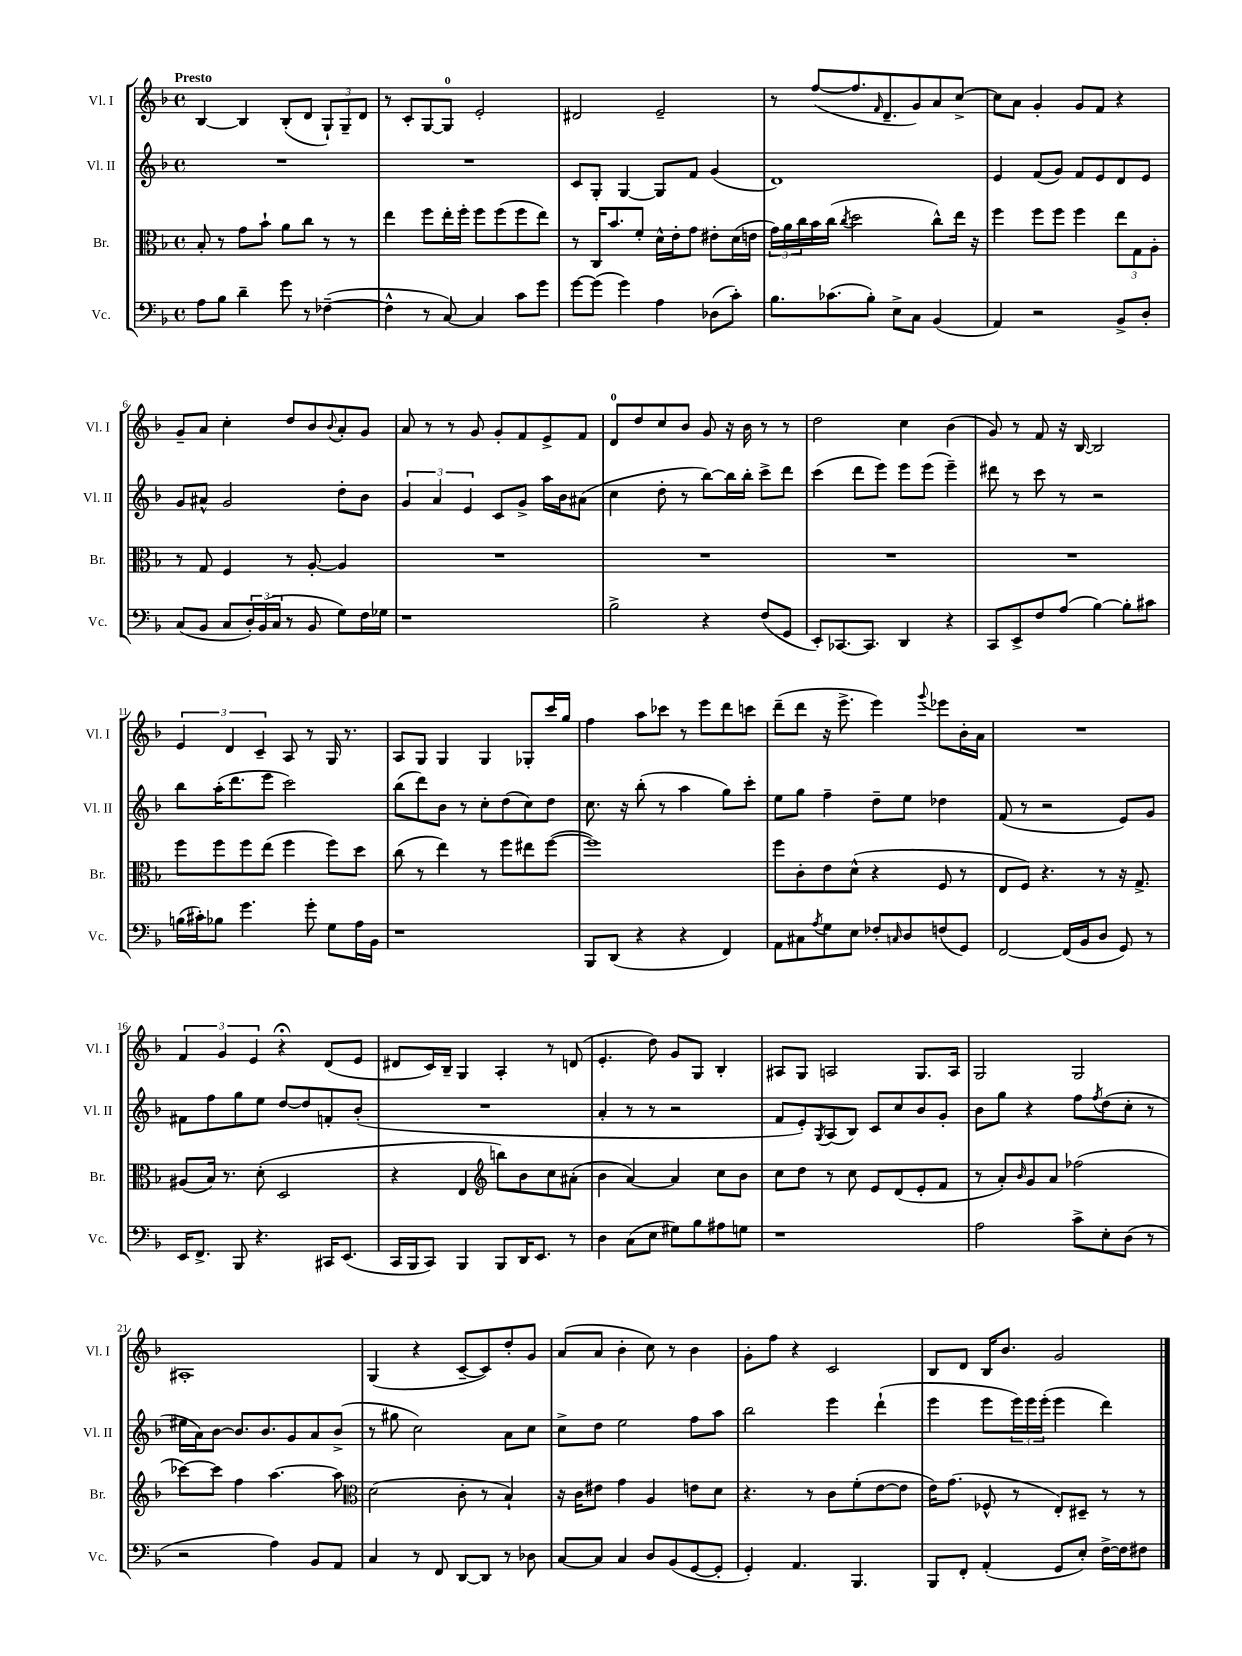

**kern	**kern	**kern	**kern
*staff4	*staff3	*staff2	*staff1
*clefF4	*clefC3	*clefG2	*clefG2
*k[b-]	*k[b-]	*k[b-]	*k[b-]
*M4/4	*M4/4	*M4/4	*M4/4
*met(c)	*met(c)	*met(c)	*met(c)
8A	8B-'	1r	[4B-
8B-	8r	.	.
4d~	8g	.	4B-]
.	8b-`	.	.
8g	8a	.	(8B-'
8r	8cc	.	8d
([4F-~	8r	.	12G`)
.	.	.	12G~
.	8r	.	.
.	.	.	12d
=	=	=	=
4F-^^]	4ee	1r	8r
.	.	.	8c'
8r	8ff	.	[8G
[8C)	16ee'	.	8G]
.	16ff'	.	.
4C]	8ff	.	2e'
.	(8ff	.	.
8c	8ff	.	.
8g	8ee)	.	.
=	=	=	=
[8g	8r	8c	2d#
(8g]	16C	8G'	.
.	8.b-	.	.
4g)	.	[4G	.
.	8f'	.	.
4A	16d^^	8G]	2e~
.	16e'	.	.
.	8g	8f	.
(8D-	8e#'	(4g	.
8c')	(16d	.	.
.	16e	.	.
=	=	=	=
8.B-	24g)	1d)	8r
.	24a	.	.
.	24cc	.	.
.	16b-	.	([8ff
(8.c-	(16cc	.	.
.	8qcc	.	.
.	2dd	.	8.ff]
8B-')	.	.	.
.	.	.	16qqf
.	.	.	8.d~
8E^	.	.	.
8C	.	.	8g)
(4BB-	8cc^^)	.	8a
.	16ee	.	[8cc^
.	16r	.	.
=	=	=	=
4AA)	4ff	4e	8cc]
.	.	.	8a
2r	8ff	(8f	4g'
.	8ff	8g)	.
.	4ff	8f	8g
.	.	8e	8f
8BB-^	12ee	8d	4r
.	12G	.	.
8D'	.	8e	.
.	12A'	.	.
=	=	=	=
(8C	8r	8g	8g~
8BB-	8G	8a#^^	8a
8C	4F	2g	4cc'
24D')	.	.	.
(24BB-	.	.	.
24C	.	.	.
8r	8r	.	8dd
8BB-	[8A'	.	8b-
.	.	.	8qqb-
8G)	4A]	8dd'	8a'
16F	.	8b-	8g
16G-	.	.	.
=	=	=	=
1r	1r	6g	8a
.	.	.	8r
.	.	6a	.
.	.	.	8r
.	.	6e	.
.	.	.	8g
.	.	8c	8g'
.	.	8g^	8f
.	.	16aa	8e^
.	.	16b-	.
.	.	(8a#	8f
=	=	=	=
2B-^	1r	4cc	8d
.	.	.	8dd
.	.	8dd'	8cc
.	.	8r	8b-
4r	.	[8bb-)	8g
.	.	16bb-]	16r
.	.	16bb-'	16b-
(8F	.	8ccc^	8r
8GG	.	8ddd	8r
=	=	=	=
8EE')	1r	(4ccc	2dd
[8.CC-	.	.	.
.	.	8ddd	.
8.CC-]	.	.	.
.	.	8eee)	.
4DD	.	8eee	4cc
.	.	(8eee	.
4r	.	4eee~)	(4b-
=	=	=	=
8CC	1r	8ddd#	8g)
8EE^	.	8r	8r
8F	.	8ccc	8f
(8A	.	8r	16r
.	.	.	[16B-
[4B-)	.	2r	2B-]
8B-']	.	.	.
8c#	.	.	.
=	=	=	=
(16B	8ff	8bb-	6e
16c#')	.	.	.
8B-	8ff	(16aa'	.
.	.	.	6d
.	.	8.ddd	.
4.g	8ff	.	.
.	.	.	6c~
.	(8ee	8eee	.
.	4ff	2ccc)	8A
8g'	.	.	8r
8G	8ff)	.	16G
.	.	.	8.r
16A	8dd	.	.
16BB-	.	.	.
=	=	=	=
1r	(8cc	(8bb-	8A
.	8r	8ddd)	8G
.	4ee)	8b-	4G
.	.	8r	.
.	8r	8cc'	4G
.	8ff	(8dd	.
.	8ee#	8cc)	8G-'
.	([8ff	8dd	16ccc
.	.	.	16gg
=	=	=	=
8BBB-	1ff])	8.cc	4ff
(8DD	.	.	.
.	.	16r	.
4r	.	(8bb-'	8aa
.	.	8r	8ccc-
4r	.	4aa	8r
.	.	.	8eee
4FF)	.	8gg)	8ddd
.	.	8ccc'	8ccc
=	=	=	=
8AA	8ff	8ee	(8ddd~
8C#	8c'	8gg	8ddd
8qA	.	.	.
8G	8e	4ff~	16r
.	.	.	8.eee^
8E	(8d^^	.	.
8F-'	4r	8dd~	4eee)
16qqC	.	.	.
8D	.	8ee	.
.	.	.	8qqggg
(8F	8F	4dd-	8eee-
8GG)	8r	.	16b-'
.	.	.	16a
=	=	=	=
[2FF	8E	(8f	1r
.	8F)	8r	.
.	4.r	2r	.
(16FF]	.	.	.
16BB-	.	.	.
8D	8r	.	.
8GG)	16r	8e)	.
.	8.G^	.	.
8r	.	8g	.
=	=	=	=
16EE	(8A#	8f#	6f
8.FF^	.	.	.
.	16B-)	8ff	.
.	.	.	6g
.	8.r	.	.
8BBB-	.	8gg	.
.	.	.	6e
4.r	(8d'	8ee	.
.	2D	[8dd	4r;
.	.	8dd]	.
16CC#	.	8f'	(8d
(8.EE	.	.	.
.	.	(8b-'	8e
=	=	=	=
16CC	4r	1r	8d#
16BBB-	.	.	.
8CC)	.	.	16c)
.	.	.	16B-~
4BBB-	4E	.	4G
*	*clefG2	*	*
8BBB-	8bb)	.	4A'
16DD	8b-	.	.
8.EE	.	.	.
.	8cc	.	8r
8r	(8a#'	.	(8d
=	=	=	=
4D	4b-	4a'	4.e'
(8C	[4a)	8r	.
8E	.	8r	8dd)
8G#)	4a]	2r	8g
8B-	.	.	8G
8A#	8cc	.	4B-'
8G	8b-	.	.
=	=	=	=
1r	8cc	8f	8A#
.	8dd	8e')	8G
.	.	8qG	.
.	8r	(8A	2A
.	8cc	8B-)	.
.	8e	8c	.
.	(8d	8cc	.
.	8e'	8b-	8.G
.	8f	8g'	.
.	.	.	16A
=	=	=	=
2A	8r	8b-	2G
.	8a')	8gg	.
.	16qqb-	.	.
.	8g	4r	.
.	8a	.	.
8c^	(2ff-	8ff	2G
.	.	8qff	.
8E'	.	(8dd	.
(8D	.	8cc'	.
8r	.	8r	.
=	=	=	=
2r	[8ccc-)	16ee#	1A#'
.	.	16a)	.
.	8ccc-]	[8b-	.
.	4ff	8.b-]	.
.	.	8.b-	.
4A)	[4.aa	.	.
.	.	8g	.
8BB-	.	8a	.
8AA	8aa]	(8b-^	.
=	=	=	=
*	*clefC3	*	*
4C	(2d	8r	(4G
.	.	8gg#	.
8r	.	2cc)	4r
8FF	.	.	.
[8DD	8c'	.	[8c~
8DD]	8r	.	8c])
8r	4B-`)	8a	8dd'
8D-	.	8cc	8g
=	=	=	=
[8C	16r	8cc^	(8a
.	16c	.	.
8C]	8e#	8dd	8a
4C	4g	2ee	4b-'
8D	4A	.	8cc)
(8BB-	.	.	8r
[8GG	8e	8ff	4b-
8GG']	8d	8aa	.
=	=	=	=
4GG')	4.r	2bb-	8g'
.	.	.	8ff
4.AA	.	.	4r
.	8r	.	.
.	8c	4eee	2c
4.BBB-	(8f'	.	.
.	[8e	(4ddd`	.
.	8e]	.	.
=	=	=	=
8BBB-	16e)	4eee	8B-
.	(8.g	.	.
8FF'	.	.	8d
(4AA'	8F-^^	8eee	16B-
.	.	.	8.b-
.	8r	24eee)	.
.	.	24eee	.
.	.	(24eee'	.
8GG	8E')	4eee	2g
8E')	8D#~	.	.
[16F^	8r	4ddd)	.
16F]	.	.	.
8F#	8r	.	.
==	==	==	==
*-	*-	*-	*-
